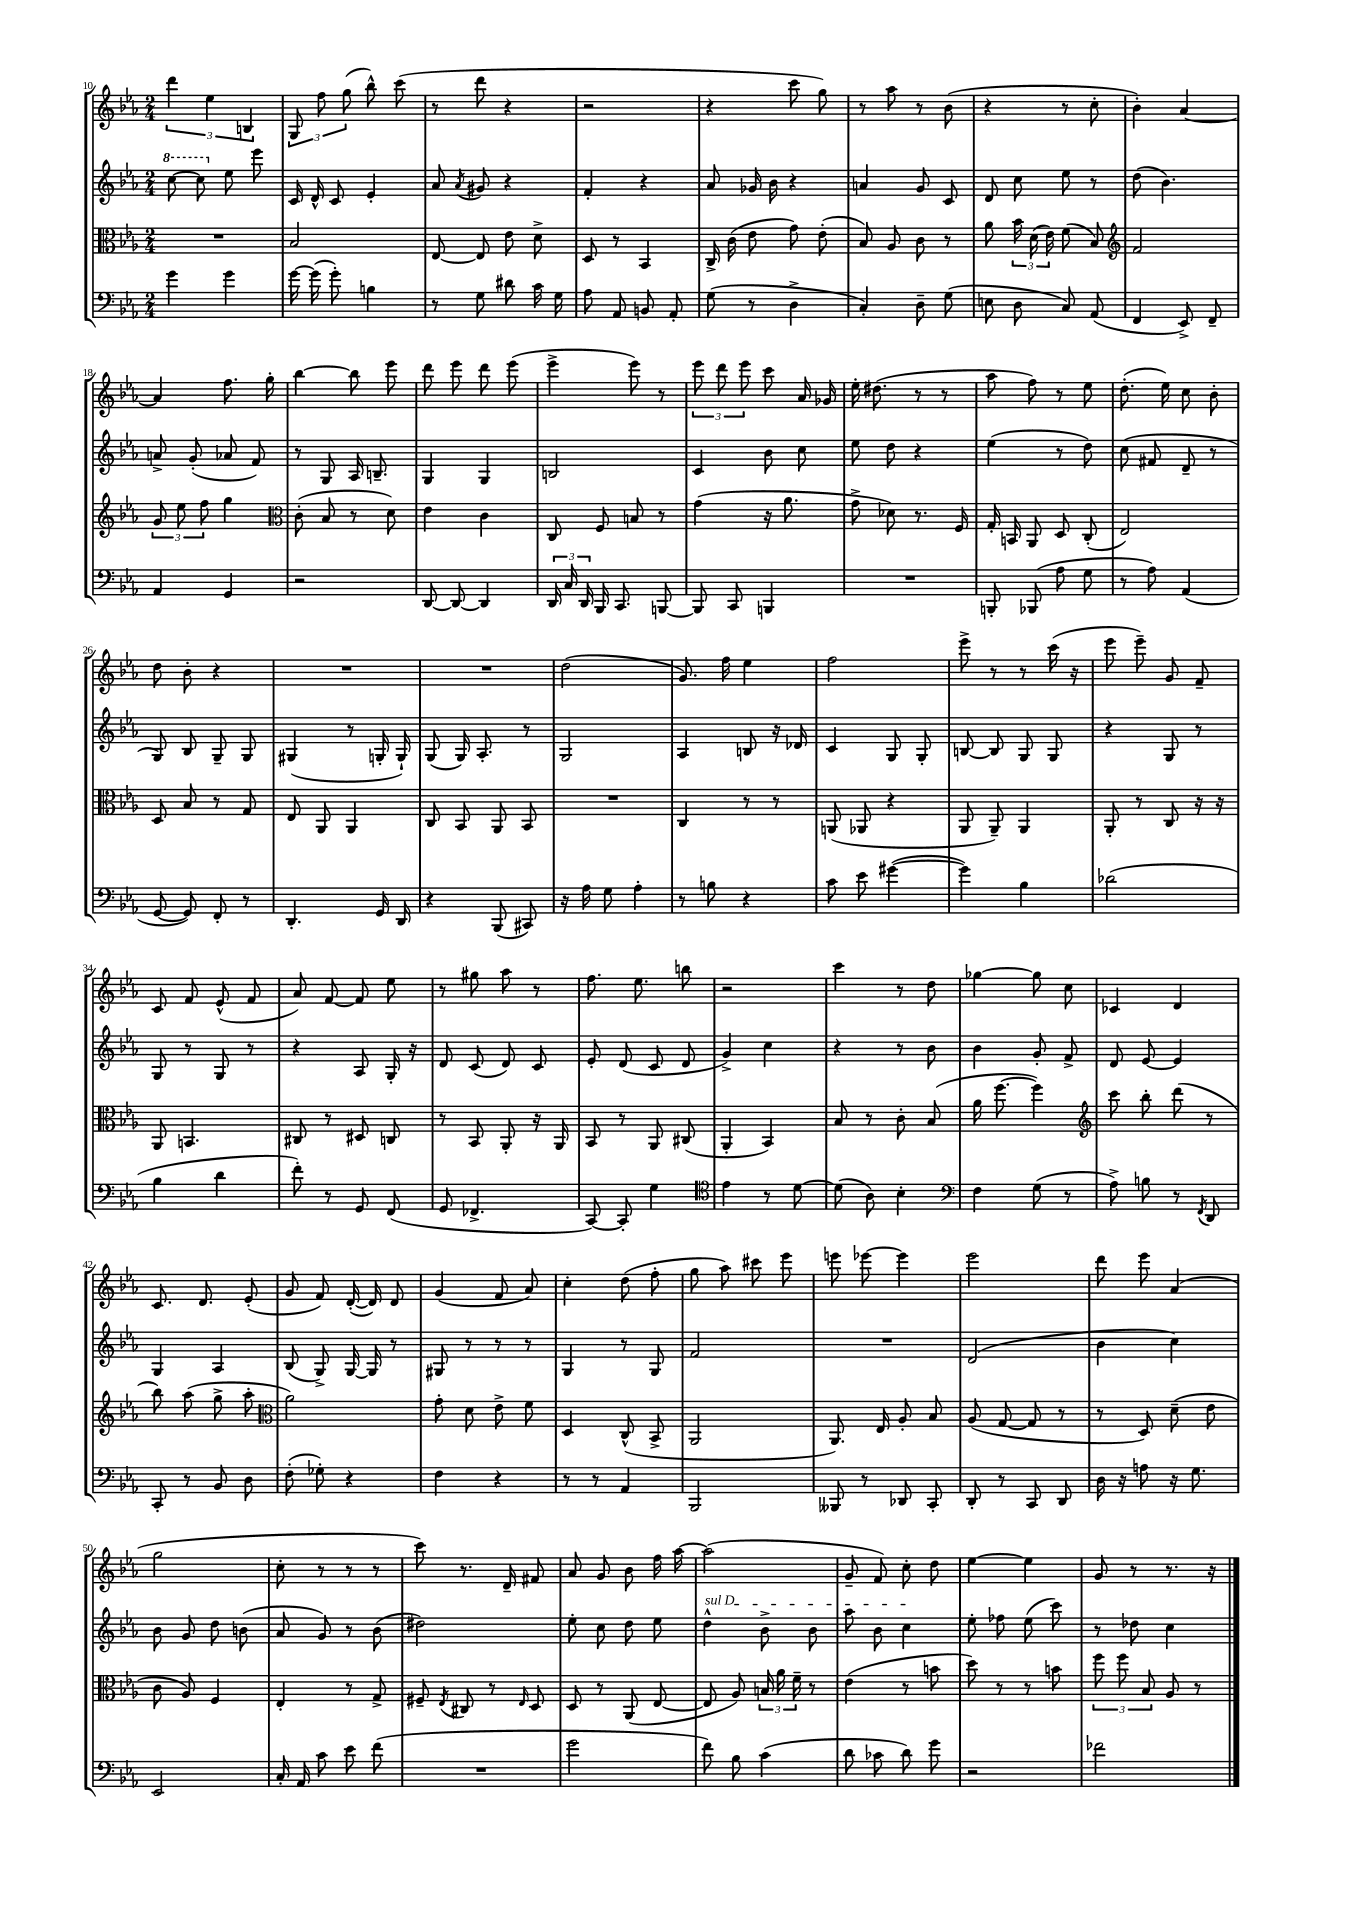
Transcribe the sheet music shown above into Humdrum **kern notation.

**kern	**kern	**kern	**kern
*staff4	*staff3	*staff2	*staff1
*clefF4	*clefC3	*clefG2	*clefG2
*k[b-e-a-]	*k[b-e-a-]	*k[b-e-a-]	*k[b-e-a-]
*M2/4	*M2/4	*M2/4	*M2/4
4g	2r	[8ccc	6ddd
.	.	8ccc]	.
.	.	.	6ee-
4g	.	8ee-	.
.	.	.	6B
.	.	8eee-	.
=	=	=	=
[16g	2B-	16c	12G
(16g]	.	16d^^	.
.	.	.	12ff
8g')	.	8c	.
.	.	.	(12gg
4B	.	4e-'	8bb-^^)
.	.	.	(8ccc
=	=	=	=
8r	[8E-	8a-	8r
.	.	8qa-	.
8G	8E-]	8g#	8ddd
8d#	8e-	4r	4r
16c	8d^	.	.
16G	.	.	.
=	=	=	=
8A-	8D	4f'	2r
8AA-	8r	.	.
8BB	4BB-	4r	.
8AA-'	.	.	.
=	=	=	=
(8G	16C^	8a-	4r
.	(16c	.	.
8r	8e-	16g-	.
.	.	16b-	.
4D^	8g)	4r	8ccc
.	(8e-'	.	8gg)
=	=	=	=
4C')	8B-)	4a	8r
.	8A-	.	8aa-
8D~	8c	8g	8r
(8G	8r	8c	(8b-
=	=	=	=
8E	8a-	8d	4r
8D	24b-	8cc	.
.	(24d	.	.
.	24e-)	.	.
8C)	(8f	8ee-	8r
(8AA-	8B-)	8r	8cc'
=	=	=	=
*	*clefG2	*	*
4FF	2f	(8dd	4b-')
.	.	4.b-)	.
8EE-^)	.	.	[4a-
8FF~	.	.	.
=	=	=	=
4AA-	12g	8a^	4a-]
.	12ee-	.	.
.	.	(8g'	.
.	12ff	.	.
4GG	4gg	8a-	8.ff
.	.	8f)	.
.	.	.	16gg'
=	=	=	=
*	*clefC3	*	*
2r	(8c'	8r	[4bb-
.	8B-	8G	.
.	8r	16A-	8bb-]
.	.	8.B~	.
.	8d)	.	8eee-
=	=	=	=
[8DD	4e-	4G	8ddd
8DD_	.	.	8eee-
4DD]	4c	4G	8ddd
.	.	.	(8eee-
=	=	=	=
24DD	8C	2B	4eee-^
24C	.	.	.
24DD	.	.	.
16BBB-	8F	.	.
8.CC	.	.	.
.	8B	.	8eee-)
[8BBB	8r	.	8r
=	=	=	=
8BBB]	(4g	4c	12eee-
.	.	.	12ddd
8CC	.	.	.
.	.	.	12eee-
4BBB	16r	8b-	8ccc
.	8.a-	.	.
.	.	8cc	16a-
.	.	.	16g-
=	=	=	=
2r	8g^	8ee-	16ee-'
.	.	.	(8.dd#
.	8d-)	8dd	.
.	8.r	4r	8r
.	.	.	8r
.	16F	.	.
=	=	=	=
8BBB'	16G'	(4ee-	8aa-
.	16BB	.	.
(8BBB-	8AA-	.	8ff)
8A-	8D	8r	8r
8G	(8C'	8dd)	8ee-
=	=	=	=
8r	2E-)	(8cc	(8.dd'
8A-)	.	8f#	.
.	.	.	16ee-)
(4AA-	.	8d~	8cc
.	.	8r	8b-'
=	=	=	=
[8GG	8D	8G)	8dd
8GG])	8B-	8B-	8b-'
8FF'	8r	8G~	4r
8r	8G	8G	.
=	=	=	=
4.DD'	8E-	(4G#	2r
.	8AA-	.	.
.	4AA-	8r	.
16GG	.	16G'	.
16DD	.	16G`)	.
=	=	=	=
4r	8C	(8G	2r
.	8BB-	16G)	.
.	.	8.A-'	.
(8BBB-	8AA-	.	.
8CC#)	8BB-	8r	.
=	=	=	=
16r	2r	2G	(2dd
16A-	.	.	.
8G	.	.	.
4A-'	.	.	.
=	=	=	=
8r	4C	4A-	8.g)
8B	.	.	.
.	.	.	16ff
4r	8r	8B	4ee-
.	8r	16r	.
.	.	16d-	.
=	=	=	=
8c	(8AA	4c	2ff
8e-	8AA-	.	.
([4g#	4r	8G	.
.	.	8G'	.
=	=	=	=
4g#])	8AA-	[8B	8eee-^
.	8AA-~)	8B]	8r
4B-	4AA-	8G	8r
.	.	8G	(16ccc
.	.	.	16r
=	=	=	=
(2d-	8AA-'	4r	8eee-
.	8r	.	8eee-~)
.	8C	8G	8g
.	16r	8r	8f~
.	16r	.	.
=	=	=	=
4B-	8AA-	8G	8c
.	4.BB	8r	8f
4d	.	8G	(8e-^^
.	.	8r	8f
=	=	=	=
8f')	8C#	4r	8a-)
8r	8r	.	[8f
8GG	8D#	8A-	8f]
(8FF	8C	16G'	8ee-
.	.	16r	.
=	=	=	=
8GG	8r	8d	8r
4.FF-^	8BB-	(8c	8gg#
.	8AA-'	8d)	8aa-
.	16r	8c	8r
.	16AA-	.	.
=	=	=	=
[8CC)	8BB-	8e-'	8.ff
8CC']	8r	(8d	.
.	.	.	8.ee-
4G	8AA-	8c	.
.	(8C#	8d	8bb
=	=	=	=
*clefC4	*	*	*
4e-	4AA-'	4g^)	2r
8r	4BB-)	4cc	.
[8d	.	.	.
=	=	=	=
(8d]	8B-	4r	4ccc
8A-)	8r	.	.
4B-'	8c'	8r	8r
.	(8B-	8b-	8dd
=	=	=	=
*clefF4	*	*	*
4F	16a-	4b-	[4gg-
.	[8.ff	.	.
(8G	4ff])	8g'	8gg-]
8r	.	8f^	8cc
=	=	=	=
*	*clefG2	*	*
8A-^)	8ccc	8d	4c-
8B	8bb-'	[8e-	.
8r	(8ddd	4e-]	4d
8qFF	.	.	.
8DD	8r	.	.
=	=	=	=
8CC'	8bb-)	4G	8.c
8r	(8aa-	.	.
.	.	.	8.d
8BB-	8gg^	4A-	.
8D	8aa-'	.	(8e-'
=	=	=	=
*	*clefC3	*	*
(8F'	2a-)	(8B-	8g
8G-')	.	8G^)	8f)
4r	.	[16G	([16d'
.	.	16G]	16d])
.	.	8r	8d
=	=	=	=
4F	8g'	8G#	(4g
.	8d	8r	.
4r	8e-^	8r	8f
.	8f	8r	8a-)
=	=	=	=
8r	4D	4G	4cc'
8r	.	.	.
4AA-	(8C^^	8r	(8dd
.	8BB-^	8G	8ff'
=	=	=	=
2BBB-	2AA-	2f	8gg
.	.	.	8aa-)
.	.	.	8ccc#
.	.	.	8eee-
=	=	=	=
8BBB--	8.AA-)	2r	8eee
8r	.	.	[8eee-
.	16E-	.	.
8DD-	8A-'	.	4eee-]
8CC'	8B-	.	.
=	=	=	=
8DD'	(8A-	(2d	2eee-
8r	[8G	.	.
8CC	8G]	.	.
8DD	8r	.	.
=	=	=	=
16D	8r	4b-	8ddd
16r	.	.	.
8A	8D)	.	8eee-
16r	(8d~	4cc)	(4a-
8.G	.	.	.
.	8e-	.	.
=	=	=	=
2EE-	8c	8b-	2gg
.	8A-)	8g	.
.	4F	8dd	.
.	.	(8b	.
=	=	=	=
16C'	4E-'	8a-	8cc'
16AA-	.	.	.
8c	.	8g)	8r
8e-	8r	8r	8r
(8f	8G^	(8b-	8r
=	=	=	=
2r	8F#~	2dd#)	8ccc)
.	8qE-	.	.
.	8C#	.	8.r
.	8r	.	.
.	.	.	16d~
.	16qqE-	.	.
.	8D	.	8f#
=	=	=	=
2g	8D	8ee-'	8a-
.	8r	8cc	8g
.	(8AA-	8dd	8b-
.	[8E-	8ee-	16ff
.	.	.	[16aa-
=	=	=	=
8f)	8E-]	4dd^^	(2aa-]
8B-	8A-)	.	.
(4c	24B	8b-^	.
.	24a-	.	.
.	24f~	.	.
.	8r	8b-	.
=	=	=	=
8d	(4e-	8aa-	8g~
8c-	.	8b-	8f)
8d)	8r	4cc	8cc'
8g	8b	.	8dd
=	=	=	=
2r	8dd)	8ee-'	[4ee-
.	8r	8ff-	.
.	8r	(8ee-	4ee-]
.	8b	8ccc)	.
=	=	=	=
2f-	12ff	8r	8g
.	12ff	.	.
.	.	8dd-	8r
.	12B-	.	.
.	8A-	4cc	8.r
.	8r	.	.
.	.	.	16r
==	==	==	==
*-	*-	*-	*-
